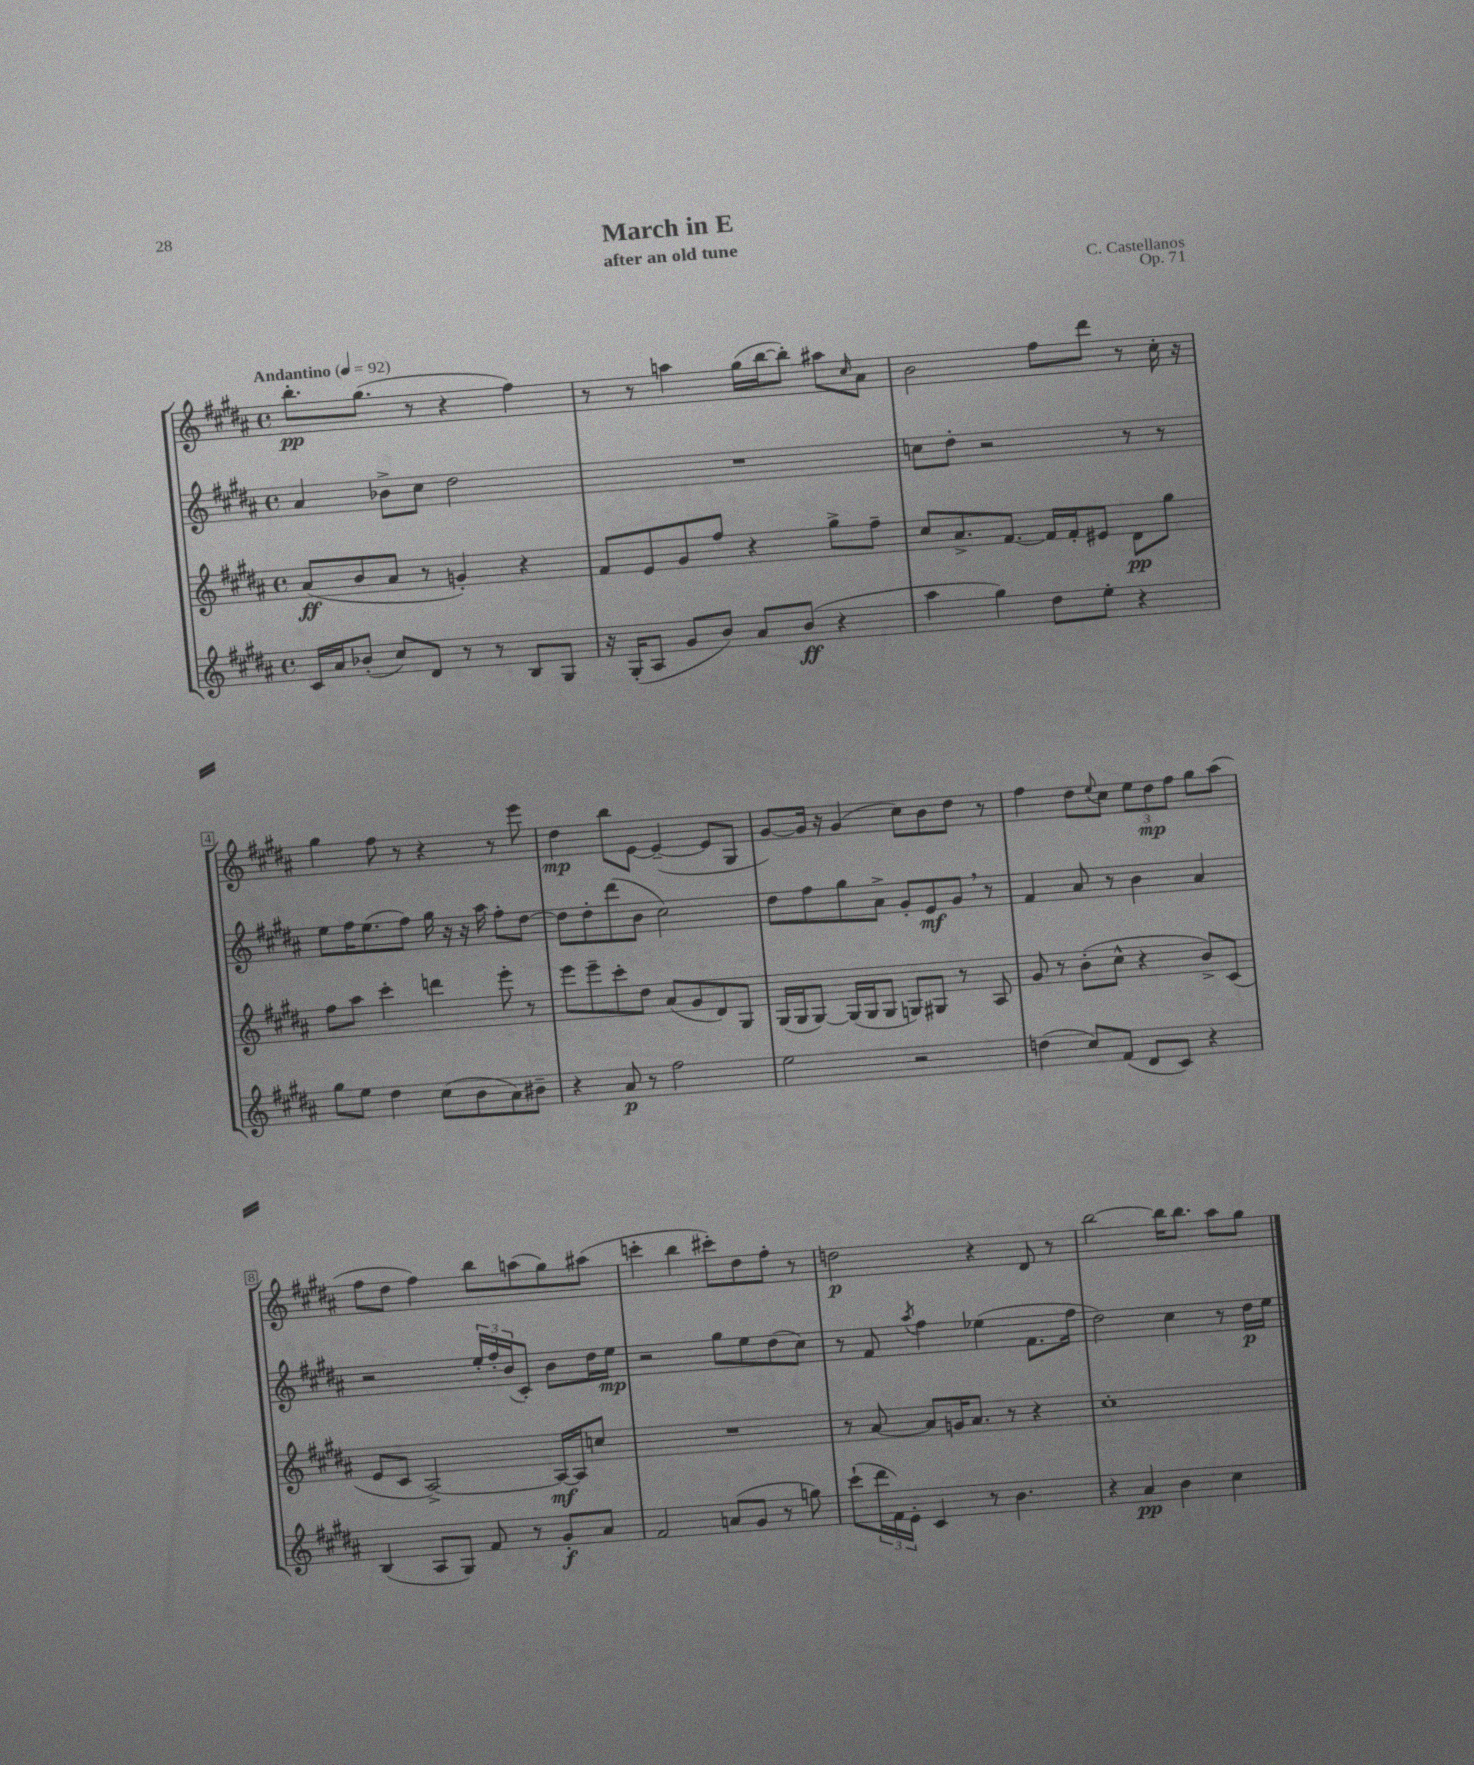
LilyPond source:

\header { title = "March in E" composer = "C. Castellanos" subtitle = "after an old tune" opus = "Op. 71" }
<<
\new StaffGroup <<
\new Staff = "s0" {
    \clef treble \key b \major \defaultTimeSignature \time 4/4 \tempo "Andantino" 4 = 92
    b''8.-.\pp gis''8.( r8 r4 fis''4) |
    r8 r8 a''4 gis''16( b''16~ b''8-.) ais''8 \grace { cis''16 } ais'8 |
    b'2 fis''8 dis'''8 r8 cis''16-. r16 |
    gis''4 fis''8 r8 r4 r8 e'''8 |
    dis''4\mp b''8 e'8~ e'4~--( e'8 gis8 |
    gis'8~) gis'16 r16 gis'4( cis''8) b'8 dis''8 r8 |
    fis''4 dis''8 \appoggiatura { e''8 } cis''8 \tuplet 3/2 { e''8 dis''8\mp fis''8 } gis''8 ais''8( |
    fis''8 dis''8 fis''4) b''8 a''8( gis''8) ais''8( |
    c'''4-. b''4 cis'''8-.) dis''8 fis''8-. r8 |
    d''2\p r4 dis'8 r8 |
    b''2~ b''16 b''8. ais''8 gis''8 \bar "|." |
}
\new Staff = "s1" {
    \clef treble \key b \major \defaultTimeSignature \time 4/4
    ais'4 bes'8-> cis''8 dis''2 |
    R1 |
    c''8 dis''8-. r2 r8 r8 |
    e''8 fis''16 e''8.( fis''8) gis''16 r16 r16 ais''16 fis''8-. dis''8~ |
    dis''8 dis''8-. dis'''8( b'8 cis''2) |
    dis''8 fis''8 gis''8 ais'8-> gis'8-. e'8\mf gis'8 \breathe r8 |
    fis'4 ais'8 r8 b'4 ais'4 |
    r2 \tuplet 3/2 { e''16-. fis''16-. b'16( } cis'8-.) b'8 dis''16 e''16\mp |
    r2 gis''8 e''8 dis''8( cis''8) |
    r8 fis'8 \acciaccatura { ais''8 } fis''4 ees''4( fis'8. fis''16 |
    dis''2) cis''4 r8 dis''16\p e''16 \bar "|." |
}
\new Staff = "s2" {
    \clef treble \key b \major \defaultTimeSignature \time 4/4
    ais'8\ff( b'8 ais'8 r8 g'4-.) r4 |
    fis'8 e'8 gis'8 fis''8 r4 gis''8-> fis''8-- |
    cis''8 ais'8.-> fis'8.~ fis'16 fis'16-. eis'8 dis'8\pp gis''8 |
    fis''8 ais''8 cis'''4-. d'''4 e'''8-. r8 |
    e'''8 e'''8-- cis'''8-. dis''8 ais'8( gis'8 dis'8) gis8 |
    gis16( gis16 gis8~) gis16( gis16 gis8 g8) gis8 r8 ais8 |
    gis'8 r8 b'8-.( cis''8-^ r4 b'8->) cis'8( |
    e'8 cis'8 ais2~->) ais16~\mf ais16 c''8 |
    R1 |
    r8 ais'8~ ais'8 g'16 ais'8. r8 r4 |
    cis''1-. \bar "|." |
}
\new Staff = "s3" {
    \clef treble \key b \major \defaultTimeSignature \time 4/4
    cis'16 ais'16 bes'8-.( cis''8) dis'8 r8 r8 b8 gis8 |
    r16 gis16-.( ais8 gis'8 b'8) ais'8 b'8\ff( r4 |
    ais''4 gis''4) dis''8 e''8-. r4 |
    gis''8 e''8 dis''4 cis''8( b'8 ais'8) bis'8-- |
    r4 ais'8\p r8 fis''2 |
    e''2 r2 |
    d''4( cis''8) fis'8( dis'8 cis'8) r4 |
    b4( ais8 gis8) fis'8 r8 gis'8-.\f ais'8 |
    fis'2 a'8( gis'8 r8 g''8) |
    cis'''8-!( \tuplet 3/2 { dis'''16 fis'16) e'16-. } cis'4 r8 b'4. |
    r4 ais'4\pp b'4 cis''4 \bar "|." |
}
>>
>>
\layout { \context { \Score \override BarNumber.stencil = #(make-stencil-boxer 0.1 0.3 ly:text-interface::print) } }
